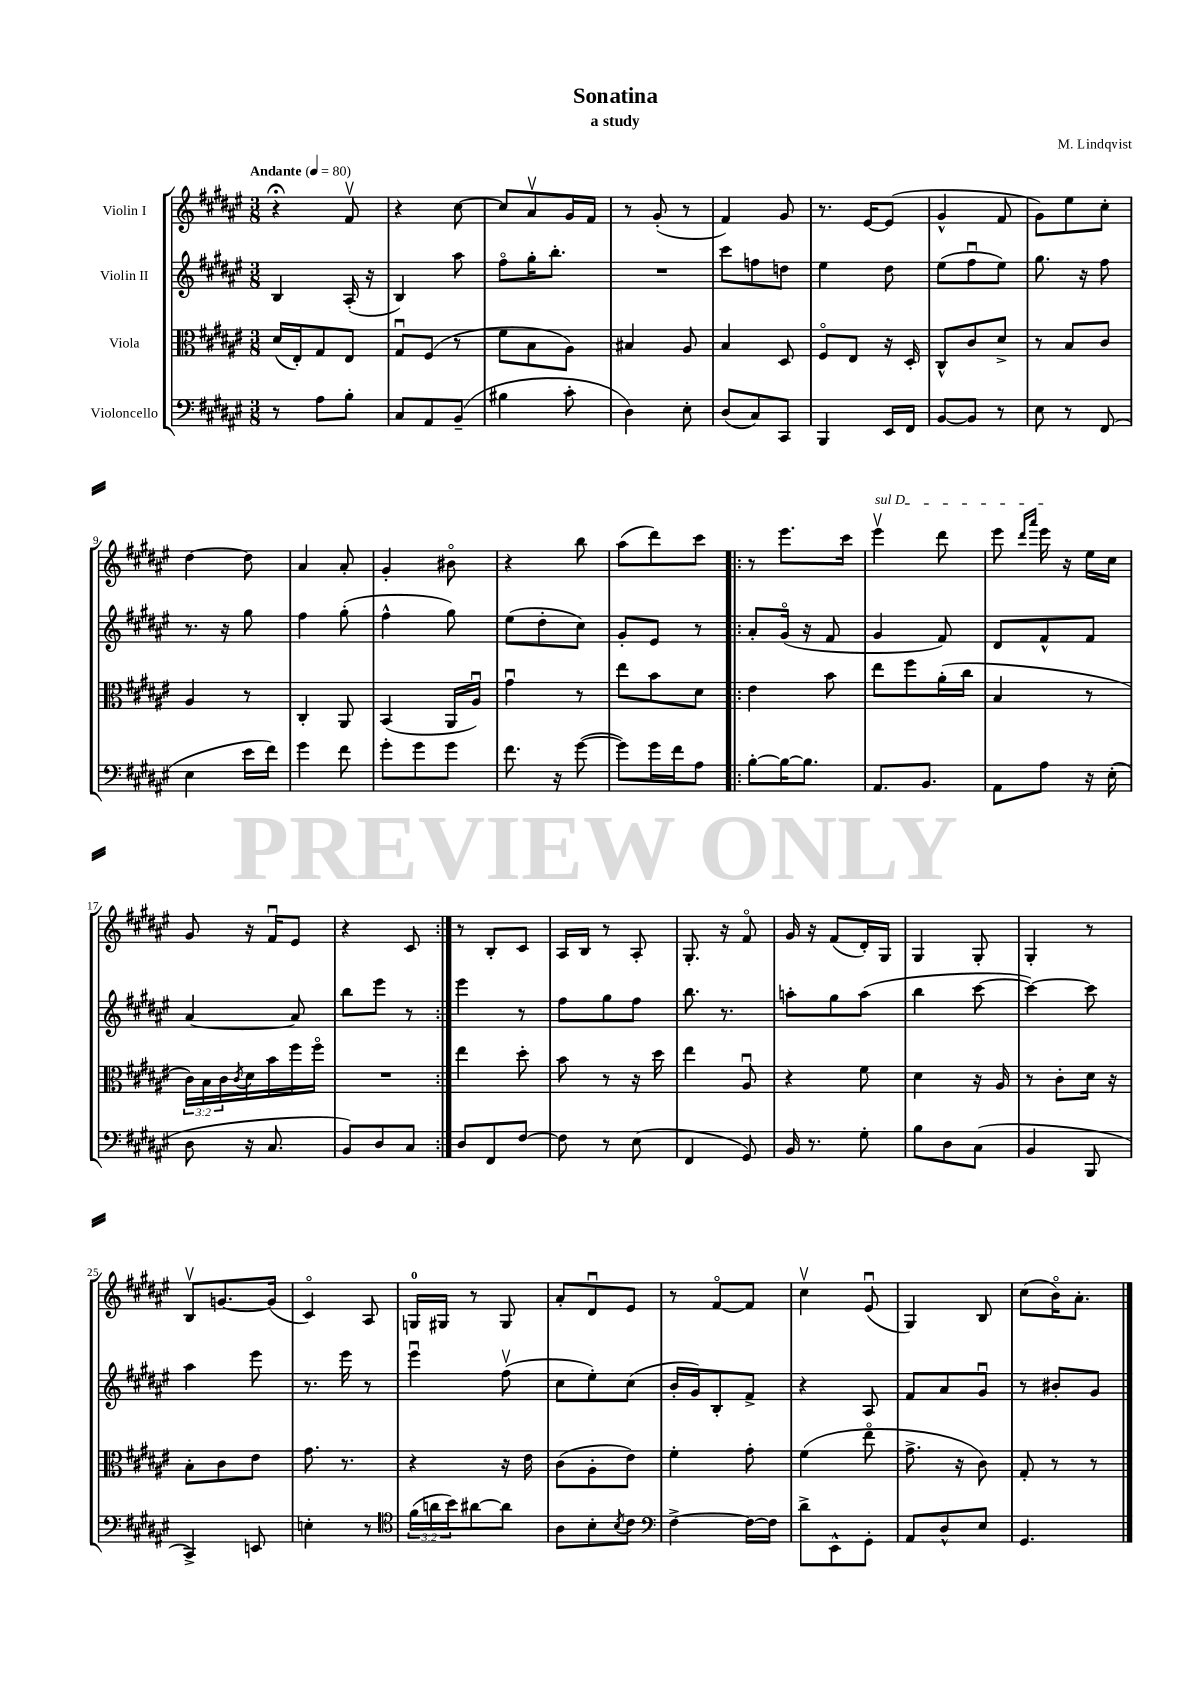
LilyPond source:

\header { title = "Sonatina" composer = "M. Lindqvist" subtitle = "a study" }
<<
\new StaffGroup <<
\new Staff = "s0" \with { instrumentName = "Violin I" } {
    \clef treble \key fis \major \numericTimeSignature \time 3/8 \tempo "Andante" 4 = 80
    r4\fermata fis'8\upbow |
    r4 cis''8~ |
    cis''8 ais'8\upbow gis'16 fis'16 |
    r8 gis'8-.( r8 |
    fis'4) gis'8 |
    r8. eis'16~ eis'8( |
    gis'4-^ fis'8 |
    gis'8) eis''8 cis''8-. |
    dis''4~ dis''8 |
    ais'4 ais'8-. |
    gis'4-. bis'8\flageolet |
    r4 b''8 |
    ais''8( dis'''8) cis'''8 |
    \repeat volta 2 { r8 eis'''8. cis'''16 |
    \once \override TextSpanner.bound-details.left.text = \markup { \italic "sul D" } eis'''4\upbow\startTextSpan dis'''8 |
    eis'''8 \grace { dis'''16 ais'''16 } eis'''16\stopTextSpan r16 eis''16 cis''16 |
    gis'8 r16 fis'16\downbow eis'8 |
    r4 cis'8 | }
    r8 b8-. cis'8 |
    ais16 b16 r8 ais8-. |
    gis8.-. r16 fis'8\flageolet |
    gis'16 r16 fis'8( dis'16-.) gis16 |
    gis4 gis8-. |
    gis4-. r8 |
    b8\upbow g'8.~ g'16( |
    cis'4\flageolet) ais8 |
    g16-0 gis16 r8 gis8 |
    ais'8-. dis'8\downbow eis'8 |
    r8 fis'8~\flageolet fis'8 |
    cis''4\upbow eis'8\downbow( |
    gis4) b8 |
    cis''8( b'16\flageolet) ais'8.-. \bar "|." |
}
\new Staff = "s1" \with { instrumentName = "Violin II" } {
    \clef treble \key fis \major \numericTimeSignature \time 3/8
    b4 ais16-.( r16 |
    b4) ais''8 |
    fis''8\flageolet gis''16-. b''8.-. |
    R4. |
    cis'''8 f''8 d''8 |
    eis''4 dis''8 |
    eis''8( fis''8\downbow eis''8) |
    gis''8. r16 fis''8 |
    r8. r16 gis''8 |
    fis''4 gis''8-.( |
    fis''4-^ gis''8) |
    eis''8( dis''8-. cis''8) |
    gis'8-. eis'8 r8 |
    \repeat volta 2 { ais'8-. gis'16\flageolet( r16 fis'8 |
    gis'4 fis'8) |
    dis'8 fis'8-^ fis'8 |
    ais'4~ ais'8 |
    b''8 eis'''8 r8 | }
    eis'''4 r8 |
    fis''8 gis''8 fis''8 |
    b''8. r8. |
    a''8-. gis''8 a''8( |
    b''4 cis'''8~ |
    cis'''4~) cis'''8 |
    ais''4 eis'''8 |
    r8. eis'''16 r8 |
    eis'''4\downbow fis''8\upbow( |
    cis''8 eis''8-.) cis''8( |
    b'16-. gis'16) b8-. fis'8-> |
    r4 ais8 |
    fis'8 ais'8 gis'8\downbow |
    r8 bis'8-. gis'8 \bar "|." |
}
\new Staff = "s2" \with { instrumentName = "Viola" } {
    \clef alto \key fis \major \numericTimeSignature \time 3/8 \override Staff.TupletNumber.text = #tuplet-number::calc-fraction-text
    dis'16( eis16-.) gis8 eis8 |
    gis8\downbow fis8( r8 |
    fis'8 b8 ais8) |
    bis4 ais8 |
    b4 dis8 |
    fis8\flageolet eis8 r16 dis16-. |
    cis8-^ cis'8 dis'8-> |
    r8 b8 cis'8 |
    ais4 r8 |
    cis4-. ais,8 |
    b,4( ais,16 ais16\downbow) |
    gis'4\downbow r8 |
    eis''8 b'8 dis'8 |
    \repeat volta 2 { eis'4 b'8 |
    eis''8 fis''8 ais'16-.( cis''16 |
    b4 r8 |
    \tuplet 3/2 { cis'16) b16 cis'16 } \acciaccatura { cis'8 } dis'16 b'16 fis''16 fis''16\flageolet |
    R4. | }
    eis''4 dis''8-. |
    b'8 r8 r16 dis''16 |
    eis''4 ais8\downbow |
    r4 fis'8 |
    dis'4 r16 ais16 |
    r8 cis'8-. dis'16 r16 |
    b8-. cis'8 eis'8 |
    gis'8. r8. |
    r4 r16 eis'16 |
    cis'8( ais8-. eis'8) |
    fis'4-. gis'8-. |
    fis'4( eis''8\flageolet |
    gis'8.-> r16 cis'8) |
    gis8-. r8 r8 \bar "|." |
}
\new Staff = "s3" \with { instrumentName = "Violoncello" } {
    \clef bass \key fis \major \numericTimeSignature \time 3/8 \override Staff.TupletNumber.text = #tuplet-number::calc-fraction-text
    r8 ais8 b8-. |
    cis8 ais,8 b,8--( |
    bis4 cis'8-. |
    dis4) eis8-. |
    dis8( cis8) cis,8 |
    b,,4 eis,16 fis,16 |
    b,8~ b,8 r8 |
    eis8 r8 fis,8( |
    eis4 eis'16 fis'16) |
    gis'4 fis'8 |
    gis'8-. gis'8 gis'8 |
    fis'8. r16 gis'8~( |
    gis'8) gis'16 fis'16 ais8 |
    \repeat volta 2 { b8~-. b16~ b8. |
    ais,8. b,8. |
    ais,8 ais8 r16 eis16-.( |
    dis8 r16 cis8. |
    b,8) dis8 cis8 | }
    dis8 fis,8 fis8~ |
    fis8 r8 eis8( |
    fis,4 gis,8) |
    b,16 r8. gis8-. |
    b8 dis8 cis8( |
    b,4 b,,8 |
    cis,4->) e,8 |
    e4-. r8 |
    \clef tenor \tuplet 3/2 { fis'16( a'16 b'16) } ais'8~ ais'8 |
    ais8 b8-. \acciaccatura { b8 } cis'8 |
    \clef bass fis4~-> fis16~ fis16 |
    dis'8-> eis,8-^ gis,8-. |
    ais,8 dis8-^ eis8 |
    gis,4. \bar "|." |
}
>>
>>
